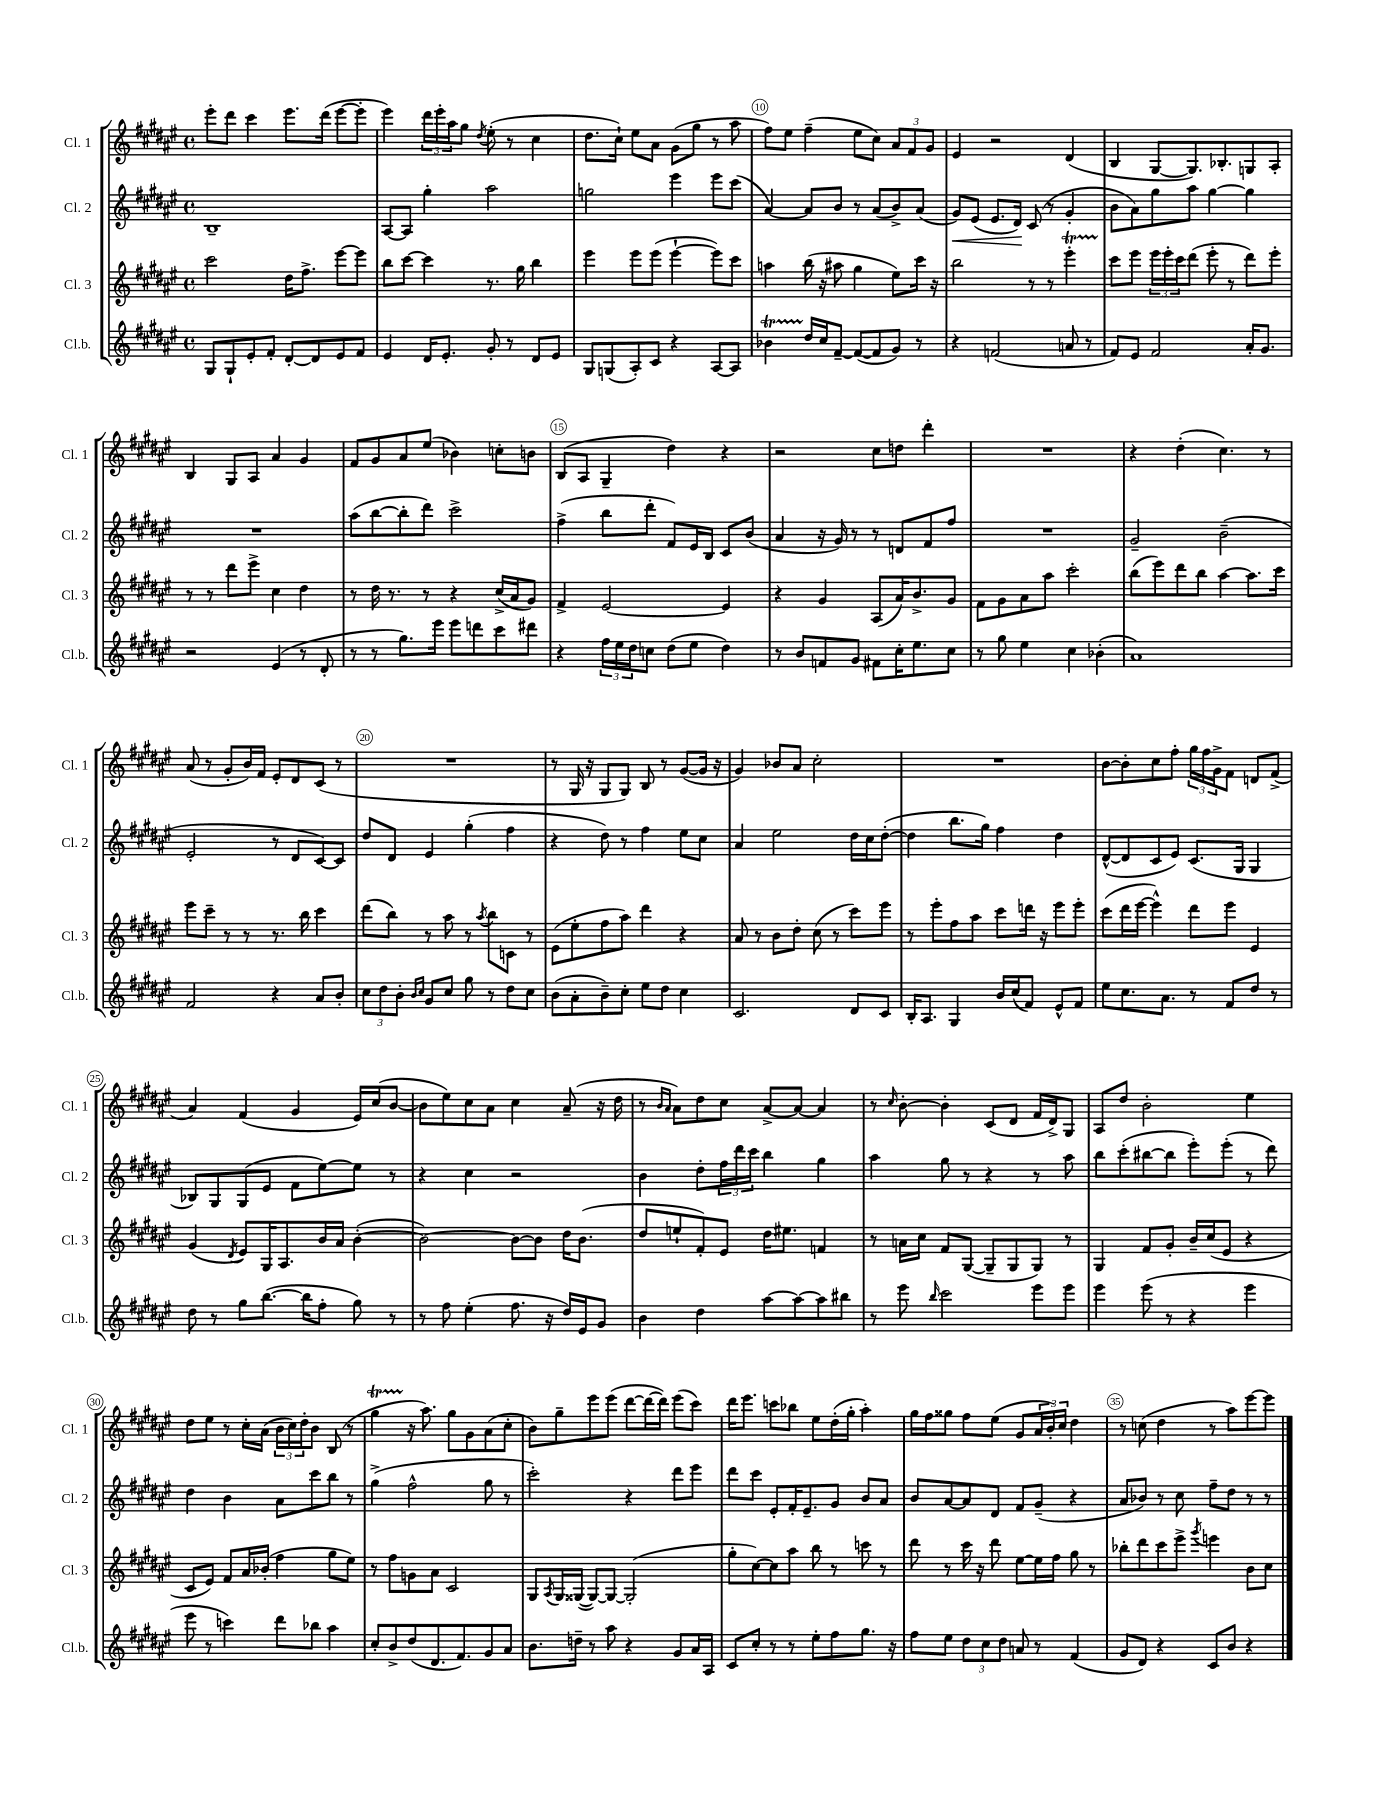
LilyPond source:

<<
\new StaffGroup <<
\new Staff = "s0" \with { instrumentName = "Cl. 1" shortInstrumentName = "Cl. 1" } {
    \clef treble \key fis \major \defaultTimeSignature \time 4/4
    eis'''8-. dis'''8 cis'''4 eis'''8. dis'''16( eis'''8~ eis'''8-. |
    eis'''4) \tuplet 3/2 { dis'''16 eis'''16-. ais''16 } gis''8 \acciaccatura { dis''8 } eis''8-.( r8 cis''4 |
    dis''8. cis''16-!) eis''8 ais'8 gis'8( gis''8 r8 ais''8 |
    fis''8) eis''8 fis''4--( eis''8 cis''8) \tuplet 3/2 { ais'8 fis'8 gis'8 } |
    eis'4 r2 dis'4( |
    b4 gis8~ gis8.) bes8.-. g8 ais8-. |
    b4 gis8 ais8 ais'4 gis'4 |
    fis'8 gis'8 ais'8 eis''8( bes'4) c''8-. b'8 |
    b8( ais8 gis4-- dis''4) r4 |
    r2 cis''8 d''8 dis'''4-. |
    R1 |
    r4 dis''4-.( cis''4.) r8 |
    ais'8( r8 gis'8-. b'16) fis'16 eis'8-. dis'8 cis'8( r8 |
    R1 |
    r8 gis16 r16 gis8 gis8) b8 r8 gis'8~( gis'16 r16 |
    gis'4) bes'8 ais'8 cis''2-. |
    R1 |
    b'8~ b'8-. cis''8 fis''8-. \tuplet 3/2 { gis''16 fis''16 gis'16-> } fis'8 d'8 fis'8->( |
    ais'4) fis'4( gis'4 eis'16) cis''16( b'8~ |
    b'8 eis''8) cis''8 ais'8 cis''4 ais'8--( r16 dis''16 |
    r8 \grace { b'16 ais'16 } ais'8) dis''8 cis''8 ais'8~-> ais'8~ ais'4 |
    r8 \grace { cis''16 } b'8~-. b'4-. cis'8( dis'8 fis'16 dis'16->) gis8 |
    ais8 dis''8 b'2-. eis''4 |
    dis''8 eis''8 r8 cis''16-. ais'16( \tuplet 3/2 { b'16 cis''16) dis''16-. } b'8 b8( r8 |
    gis''4\startTrillSpan r16\stopTrillSpan ais''8.) gis''8 gis'8 ais'8( cis''8-. |
    b'8) gis''8-- eis'''8 eis'''8( dis'''8~ dis'''16~ dis'''16) eis'''8( cis'''8) |
    dis'''16 eis'''8. c'''8 bes''8 eis''8 dis''16-.( gis''16-. ais''4-.) |
    gis''16 fis''16 gisis''8 fis''8 eis''8( gis'8 \tuplet 3/2 { ais'16 b'16-.) cis''16 } dis''4 |
    r8 c''8( dis''4 r8 ais''8) eis'''8~ eis'''8 \bar "|." |
}
\new Staff = "s1" \with { instrumentName = "Cl. 2" shortInstrumentName = "Cl. 2" } {
    \clef treble \key fis \major \defaultTimeSignature \time 4/4
    b1-- |
    ais8~ ais8 gis''4-. ais''2 |
    g''2 eis'''4 eis'''8 cis'''8( |
    ais'4~) ais'8 b'8 r8 ais'8( b'8->) ais'8( |
    gis'8\<) eis'8( eis'8. dis'16\!) cis'8( r8 gis'4-. |
    b'8 ais'8) gis''8 ais''8 gis''4~ gis''4 |
    R1 |
    ais''8( b''8~ b''8-. dis'''8) cis'''2-> |
    fis''4->( b''8 dis'''8-. fis'8) eis'16 b16 cis'8 b'8( |
    ais'4 r16 gis'16) r8 r8 d'8 fis'8 fis''8 |
    R1 |
    gis'2-- b'2--( |
    eis'2-. r8 dis'8 cis'8~) cis'8 |
    dis''8 dis'8 eis'4 gis''4-.( fis''4 |
    r4 dis''8) r8 fis''4 eis''8 cis''8 |
    ais'4 eis''2 dis''16 cis''16 dis''8~-.( |
    dis''4 b''8. gis''16) fis''4 dis''4 |
    dis'8~-^( dis'8 cis'8 eis'8) cis'8.( gis16 gis4 |
    bes8) gis8 gis8( eis'8 fis'8 eis''8~) eis''8 r8 |
    r4 cis''4 r2 |
    b'4 dis''8-. \tuplet 3/2 { fis''16 dis'''16 cis'''16 } b''4 gis''4 |
    ais''4 gis''8 r8 r4 r8 ais''8 |
    b''8 cis'''8-.( bis''8~ bis''8 eis'''8-.) eis'''8-.( r8 dis'''8) |
    dis''4 b'4 ais'8 cis'''8 b''8 r8 |
    gis''4->( fis''2-^ gis''8 r8 |
    cis'''2-.) r4 dis'''8 eis'''8 |
    dis'''8 cis'''8 eis'8-. fis'16-. eis'8.-- gis'8 b'8 ais'8 |
    b'8 ais'8~ ais'8 dis'8 fis'8 gis'8--( r4 |
    ais'8 bes'8) r8 cis''8 fis''8-- dis''8 r8 r8 \bar "|." |
}
\new Staff = "s2" \with { instrumentName = "Cl. 3" shortInstrumentName = "Cl. 3" } {
    \clef treble \key fis \major \defaultTimeSignature \time 4/4
    cis'''2 dis''16 fis''8.-> eis'''8~ eis'''8 |
    b''8 cis'''8~ cis'''4 r8. gis''16 b''4 |
    eis'''4 eis'''8 eis'''8( eis'''4~-! eis'''8) cis'''8 |
    a''4 b''16( r16 ais''8 gis''4 eis''8) cis'''16 r16 |
    b''2 r8 r8 eis'''4-.\startTrillSpan |
    cis'''8\stopTrillSpan eis'''8 \tuplet 3/2 { eis'''16 eis'''16-. cis'''16 } dis'''8( eis'''8-. r8 dis'''8) eis'''8-. |
    r8 r8 dis'''8 eis'''8-> cis''4 dis''4 |
    r8 dis''16 r8. r8 r4 cis''16->( ais'16 gis'8) |
    fis'4-> eis'2~ eis'4 |
    r4 gis'4 ais8( ais'16) b'8.-> gis'8 |
    fis'8 gis'8 ais'8 ais''8 cis'''2-. |
    b''8( eis'''8) dis'''8 b''8 ais''4~ ais''8. cis'''16 |
    eis'''8 cis'''8-- r8 r8 r8. b''16 cis'''4 |
    dis'''8( b''8) r8 ais''8 r8 \acciaccatura { ais''8 } b''8 c'8 r8 |
    eis'8( eis''8-. fis''8 ais''8) dis'''4 r4 |
    ais'8 r8 b'8 dis''8-. cis''8( r8 cis'''8) eis'''8 |
    r8 eis'''8-. fis''8 ais''8 cis'''8 d'''16 r16 eis'''8 eis'''8-. |
    cis'''8( dis'''16 eis'''16~ eis'''4-^) dis'''8 eis'''8 eis'4 |
    gis'4( \acciaccatura { dis'8 } eis'8) gis16 ais8. b'16 ais'16 b'4~-.( |
    b'2~) b'8~ b'8 dis''16 b'8.( |
    dis''8 e''8-! fis'8-.) eis'8 dis''16 eis''8. f'4 |
    r8 a'16 cis''16 fis'8 gis8~( gis8-- gis8 gis8) r8 |
    gis4 fis'8 gis'8-. b'16-- cis''16( eis'8 r4 |
    cis'8 eis'8) fis'8 ais'16 bes'16-.( fis''4 gis''8 eis''8) |
    r8 fis''8 g'8 ais'8 cis'2 |
    gis8 \acciaccatura { ais8 } gis16 gisis16~( gisis8~) gisis8~ gisis2-.( |
    gis''8-. cis''8~) cis''8 ais''8 b''8 r8 c'''8 r8 |
    dis'''8 r8 cis'''16 r16 dis'''8 eis''8~ eis''16 fis''16 gis''8 r8 |
    bes''8-. dis'''8 cis'''8 eis'''8-> \acciaccatura { gis'''8 } e'''4 b'8 cis''8 \bar "|." |
}
\new Staff = "s3" \with { instrumentName = "Cl.b." shortInstrumentName = "Cl.b." } {
    \clef treble \key fis \major \defaultTimeSignature \time 4/4
    gis8 gis8-! eis'8-. fis'8-. dis'8~-. dis'8 eis'8 fis'8 |
    eis'4 dis'16 eis'8.-. gis'8-. r8 dis'8 eis'8 |
    gis8 g8( ais8-.) cis'8 r4 ais8~ ais8 |
    bes'4\startTrillSpan dis''16\stopTrillSpan cis''16 fis'8~-- fis'8~( fis'8 gis'8) r8 |
    r4 f'2( a'8 r8 |
    fis'8) eis'8 fis'2 ais'16-. gis'8. |
    r2 eis'4( r8 dis'8-. |
    r8 r8 gis''8.) eis'''16 eis'''8 d'''8 cis'''8 dis'''8 |
    r4 \tuplet 3/2 { fis''16 eis''16 dis''16 } c''8 dis''8( eis''8 dis''4) |
    r8 b'8 f'8 gis'8 fis'8 cis''16-. eis''8. cis''8 |
    r8 gis''8 eis''4 cis''4 bes'4-.( |
    ais'1) |
    fis'2 r4 ais'8 b'8-. |
    \tuplet 3/2 { cis''8 dis''8 b'8-. } \grace { b'16 cis''16 } gis'8 cis''8 gis''8 r8 dis''8 cis''8 |
    b'8( ais'8-. b'8--) cis''8-. eis''8 dis''8 cis''4 |
    cis'2. dis'8 cis'8 |
    b16-. ais8. gis4 b'16 cis''16( fis'8) eis'8-^ fis'8 |
    eis''8 cis''8. ais'8. r8 fis'8 dis''8 r8 |
    dis''8 r8 gis''8 b''8.~( b''16 fis''8-. gis''8) r8 |
    r8 fis''8 eis''4-.( fis''8. r16 dis''16) eis'16 gis'8 |
    b'4 dis''4 ais''8~ ais''8~ ais''8 bis''8 |
    r8 eis'''8 \grace { b''16 } cis'''2 eis'''8 eis'''8 |
    eis'''4 eis'''8( r8 r4 eis'''4 |
    eis'''8 r8 c'''4) dis'''8 bes''8 ais''4 |
    cis''8-. b'8-> dis''8( dis'8. fis'8.) gis'8 ais'8 |
    b'8. d''16-- r8 ais''8 r4 gis'8 ais'16 ais16 |
    cis'8 cis''8-. r8 r8 eis''8-. fis''8 gis''8. r16 |
    fis''8 eis''8 \tuplet 3/2 { dis''8 cis''8 dis''8 } a'8 r8 fis'4( |
    gis'8 dis'8) r4 cis'8 b'8 r4 \bar "|." |
}
>>
>>
\layout { \context { \Score currentBarNumber = #7 \override BarNumber.break-visibility = ##(#f #t #t) barNumberVisibility = #(every-nth-bar-number-visible 5) \override BarNumber.stencil = #(make-stencil-circler 0.1 0.3 ly:text-interface::print) } }
